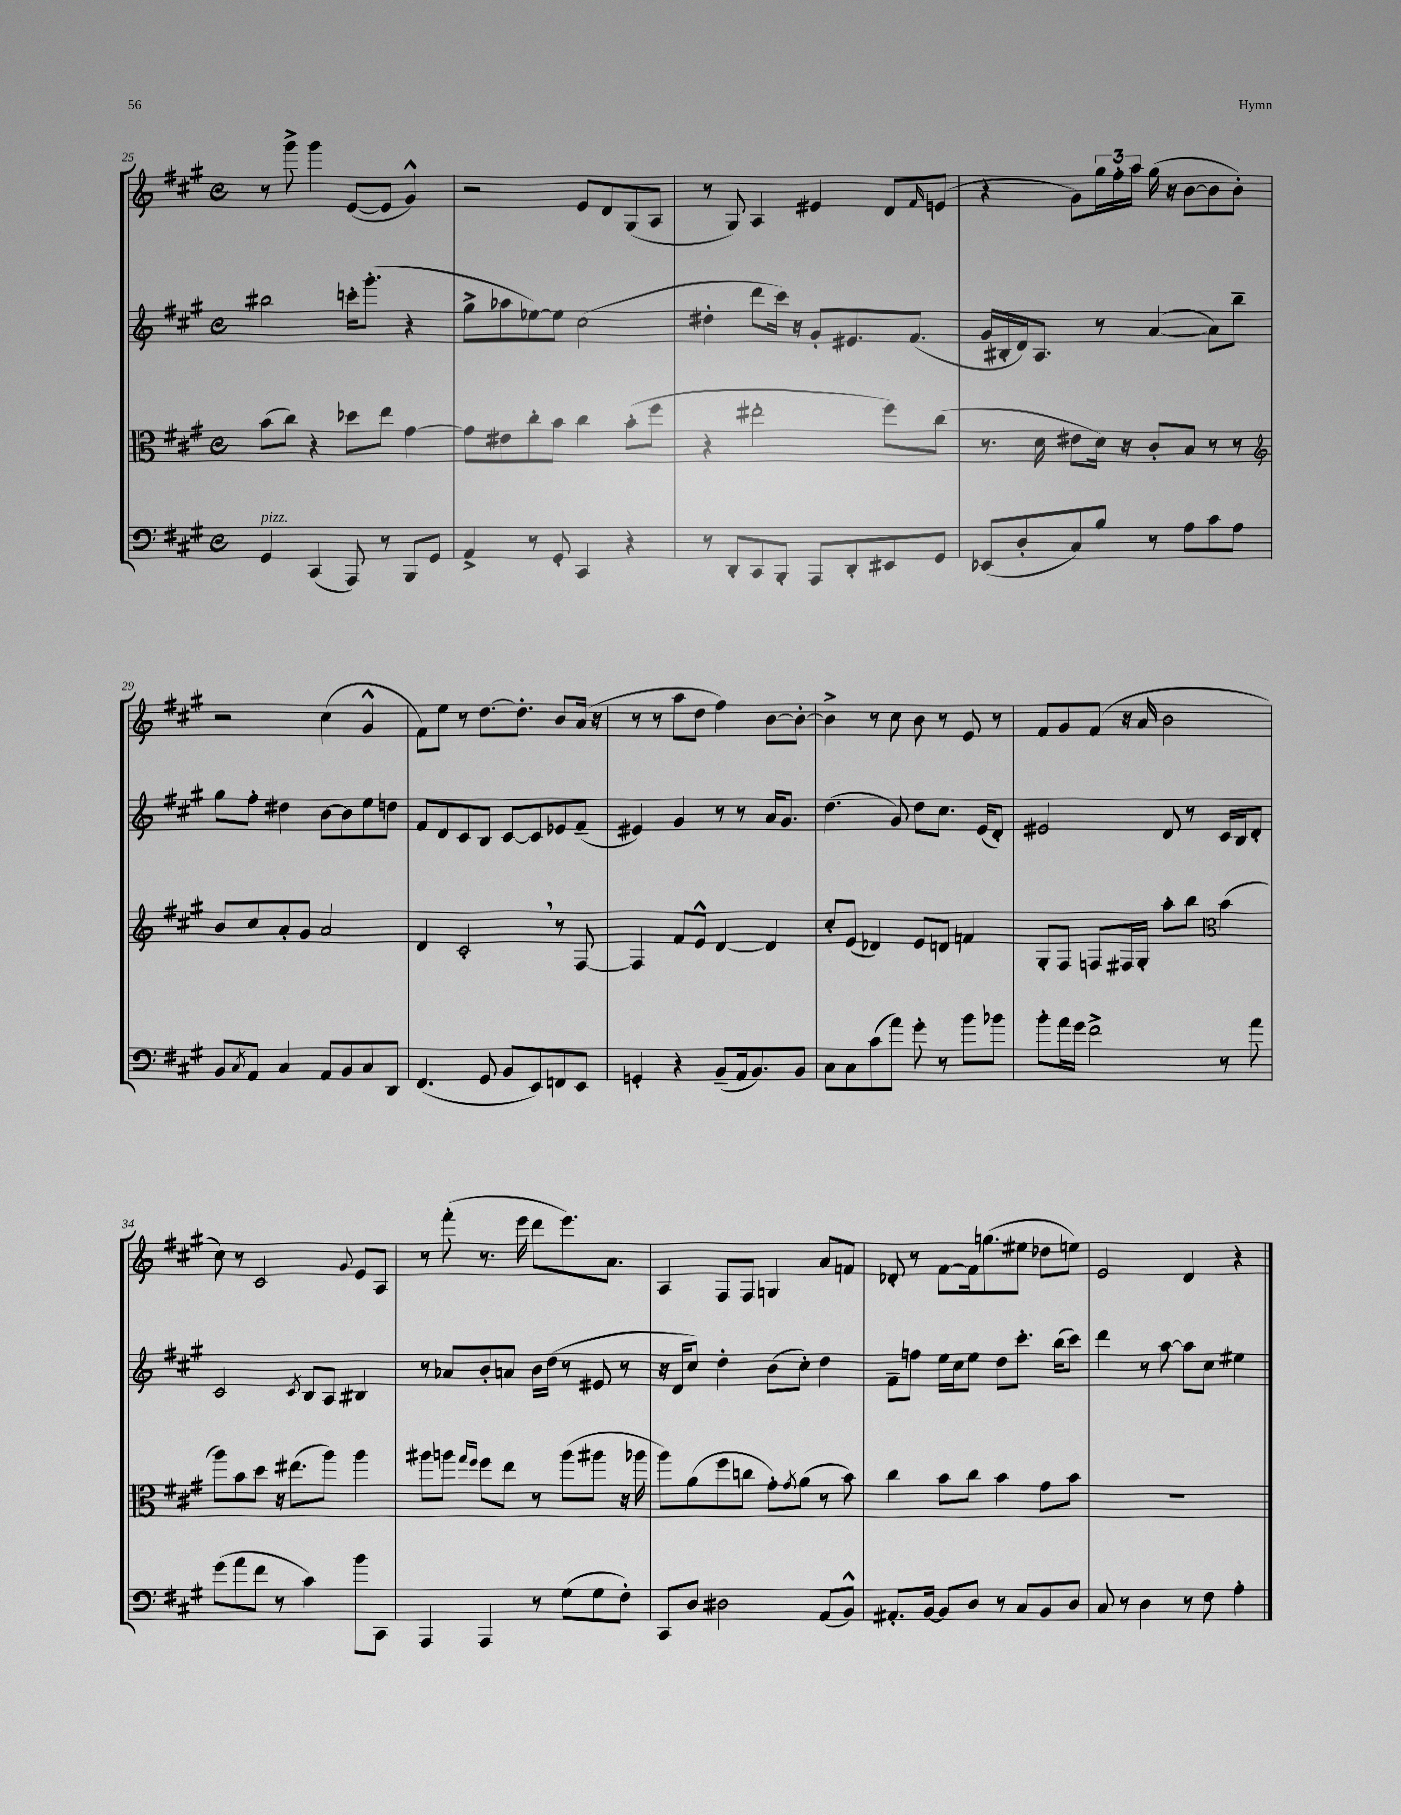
<<
\new StaffGroup <<
\new Staff = "s0" {
    \clef treble \key a \major \defaultTimeSignature \time 4/4
    r8 gis'''8-> gis'''4 e'8~( e'8 gis'4-^) |
    r2 e'8 d'8 gis8( a8 |
    r8 gis8) a4 eis'4 d'8 \grace { fis'16 } e'8( |
    r4 gis'8) \tuplet 3/2 { gis''16 fis''16-. a''16 } gis''16( r16 b'8~ b'8 b'8-.) |
    r2 cis''4( gis'4-^ |
    fis'8) e''8 r8 d''8.~ d''8.-. b'8 a'16( r16 |
    r8 r8 a''8 d''8 fis''4) b'8~ b'8~-. |
    b'4-> r8 cis''8 b'8 r8 e'8 r8 |
    fis'8 gis'8 fis'8( r16 a'16 b'2 |
    cis''8) r8 cis'2 \appoggiatura { gis'8 } e'8 a8 |
    r8 fis'''8-.( r8. e'''16 d'''8 e'''8.) a'8. |
    a4 fis8 fis8 g4 a'8 f'8 |
    des'8-. r8 fis'8~ fis'16 g''8.( eis''8 des''8 e''8) |
    e'2 d'4 r4 \bar "|." |
}
\new Staff = "s1" {
    \clef treble \key a \major \defaultTimeSignature \time 4/4
    bis''2 c'''16-. gis'''8.-.( r4 |
    gis''8-> aes''8 ees''8~) ees''8 cis''2( |
    dis''4-. d'''8 cis'''16) r16 gis'8-. eis'8. fis'8.( |
    gis'16 bis16-. d'16) a8. r8 a'4~( a'8) b''8-- |
    gis''8 fis''8-. dis''4 b'8~ b'8 e''8 d''8 |
    fis'8 d'8 cis'8 b8 cis'8~ cis'8 ees'8 fis'8--( |
    eis'4) gis'4 r8 r8 a'16 gis'8. |
    d''4.( gis'8) d''8 cis''8. e'16( d'8-.) |
    eis'2 d'8 r8 cis'16 b16 d'8-. |
    cis'2 \acciaccatura { cis'8 } b8 a8 bis4 |
    r8 aes'8 b'8-. a'8 b'16 d''16( r8 eis'8 r8 |
    r16 d'16 cis''8) d''4-. b'8( cis''8-.) d''4 |
    fis'8-- f''8 e''16 cis''16 e''8 d''8 cis'''8.-. b''16( cis'''8) |
    d'''4 r8 a''8~ a''8 cis''8 eis''4 \bar "|." |
}
\new Staff = "s2" {
    \clef alto \key a \major \defaultTimeSignature \time 4/4
    b'8( cis''8) r4 des''8 e''8 gis'4~ |
    gis'8 eis'8 cis''8-. b'8 cis''4 b'8-.( fis''8 |
    r4 eis''2-. fis''8) cis''8( |
    r8. d'16 eis'8 d'16) r16 cis'8-. b8 r8 r8 |
    \clef treble b'8 cis''8 a'8-. gis'8 a'2 |
    d'4 cis'2-. \breathe r8 fis8~ |
    fis4 fis'8 e'8-^ d'4~ d'4 |
    cis''8-. e'8( des'4) e'8 d'8 f'4 |
    gis8-. fis8 f8 fis16 gis16-. a''8-. b''8 \clef alto b'4( |
    a''8) b'8 d''8 r16 eis''8.( a''8) a''4 |
    ais''8 a''8 \grace { gis''16 fis''16 } fis''8 e''8 r8 a''8( ais''8 r16 aes''16 |
    a''8) a'8( fis''8 c''8 gis'8-.) \acciaccatura { gis'8 } a'8( r8 b'8) |
    cis''4 b'8 cis''8 b'4 gis'8 b'8 |
    R1 \bar "|." |
}
\new Staff = "s3" {
    \clef bass \key a \major \defaultTimeSignature \time 4/4
    gis,4^\markup { \italic "pizz." } cis,4( a,,8) r8 b,,8 gis,8 |
    a,4-> r8 gis,8-. cis,4 r4 |
    r8 d,8-. cis,8 b,,8-. a,,8 d,8-. eis,8 gis,8 |
    ees,8( d8-. cis8) b8 r8 a8 cis'8 a8 |
    b,8 \acciaccatura { cis8 } a,8 cis4 a,8 b,8 cis8 d,8 |
    fis,4.( gis,8 b,8 e,8) f,8 e,8 |
    g,4-. r4 b,8--( a,16 b,8.) b,8 |
    cis8 cis8 cis'8( a'8) gis'8-. r8 b'8 bes'8 |
    b'8-. a'16 gis'16 fis'2-> r8 a'8 |
    gis'8( a'8 fis'8 r8 cis'4) b'8 cis,8 |
    a,,4 a,,4 r8 gis8( gis8 fis8-.) |
    cis,8 d8 dis2 a,8( b,8-^) |
    ais,8.-. b,16~ b,8 d8 r8 cis8 b,8 d8 |
    cis8 r8 d4 r8 fis8 a4-. \bar "|." |
}
>>
>>
\layout { \context { \Score currentBarNumber = #25 } }
